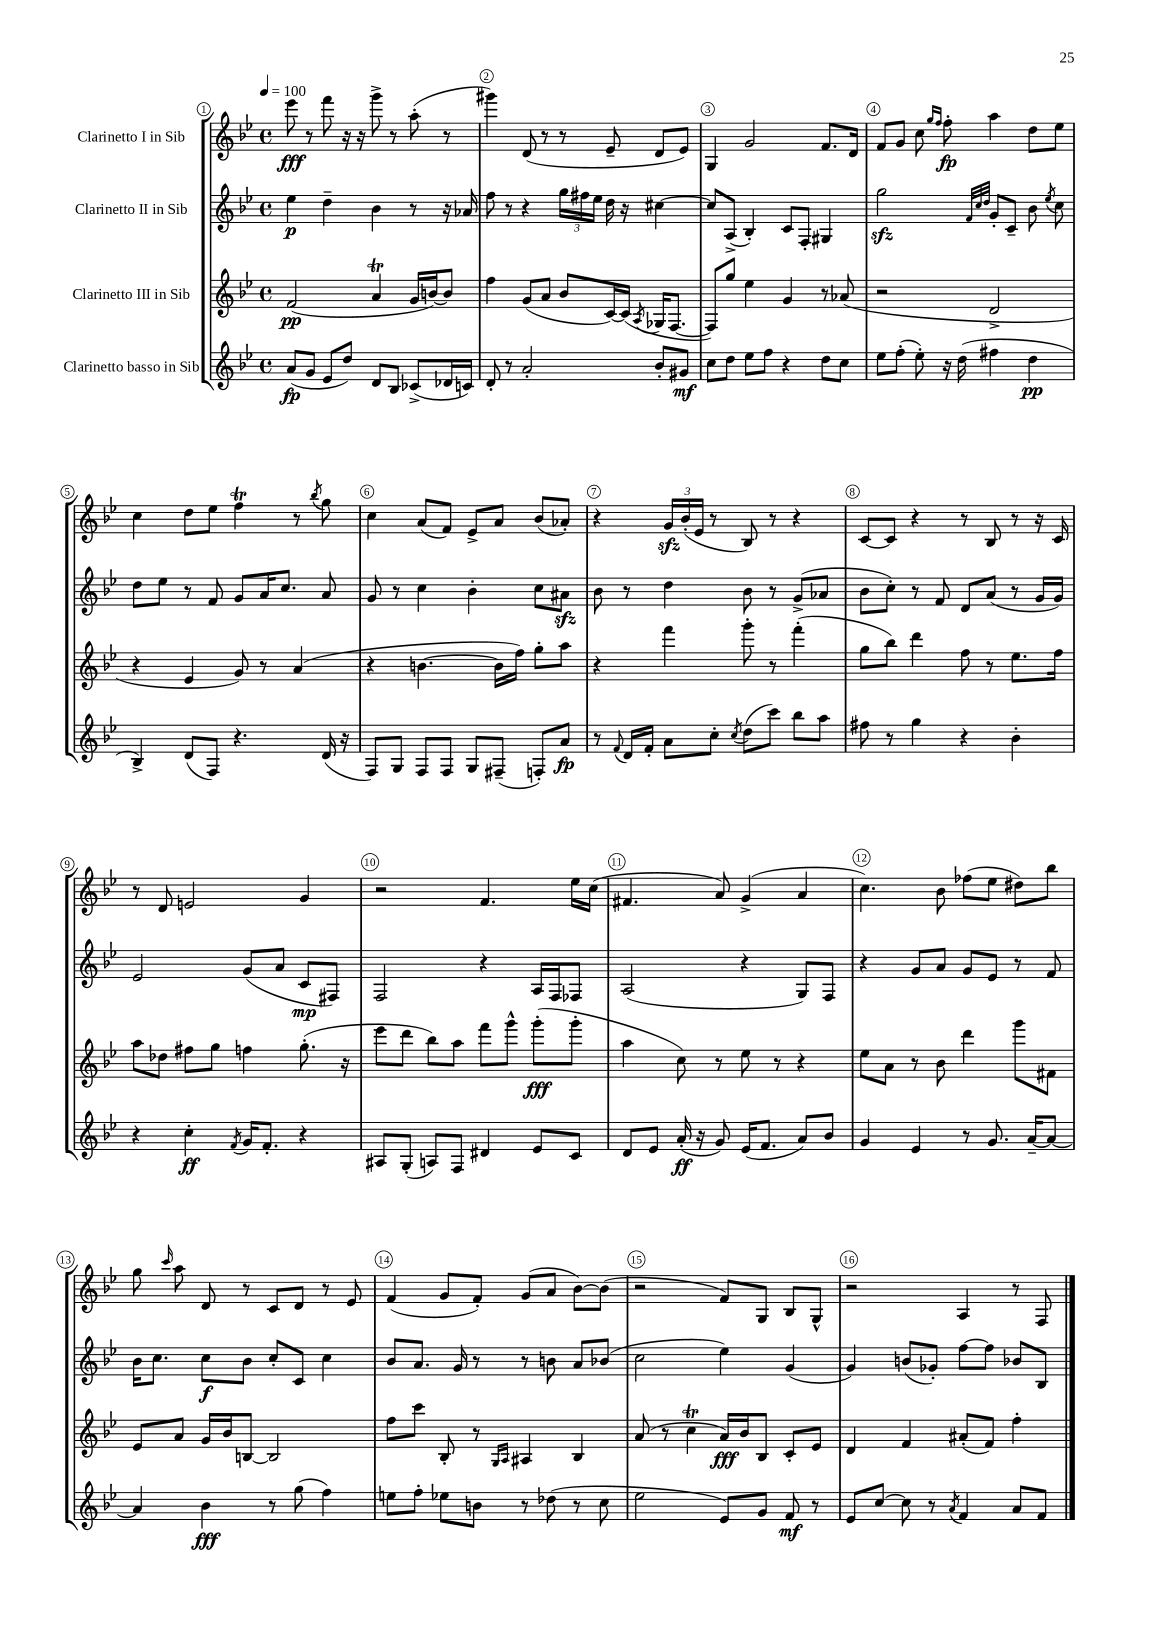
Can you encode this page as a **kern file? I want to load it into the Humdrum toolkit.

**kern	**dynam	**kern	**dynam	**kern	**dynam	**kern	**dynam
*part4	*part4	*part3	*part3	*part2	*part2	*part1	*part1
*staff4	*staff4	*staff3	*staff3	*staff2	*staff2	*staff1	*staff1
*I"Clarinetto basso in Sib	*	*I"Clarinetto III in Sib	*	*I"Clarinetto II in Sib	*	*I"Clarinetto I in Sib	*
*clefG2	*	*clefG2	*	*clefG2	*	*clefG2	*
*k[b-e-]	*	*k[b-e-]	*	*k[b-e-]	*	*k[b-e-]	*
*M4/4	*	*M4/4	*	*M4/4	*	*M4/4	*
*met(c)	*	*met(c)	*	*met(c)	*	*met(c)	*
*MM100	*	*MM100	*	*MM100	*	*MM100	*
=1	=1	=1	=1	=1	=1	=1	=1
(8a/L	fp	(2f/	pp	4ee-\	p	8eee-\	fff
8g/J	.	.	.	.	.	8r	.
8e-/L	.	.	.	4dd~\	.	8fff\	.
8dd/J)	.	.	.	.	.	16r	.
.	.	.	.	.	.	16r	.
8d/L	.	4at/	.	4b-\	.	8ggg^\	.
8B-/J	.	.	.	.	.	8r	.
(8c-X^/L	.	16g/LL	.	8r	.	(8aa'\	.
.	.	[16bn/J)	.	.	.	.	.
16d-X/L	.	8b/J]	.	16r	.	8r	.
16cn/JJ)	.	.	.	16a-X/	.	.	.
=2	=2	=2	=2	=2	=2	=2	=2
8d'/	.	4ff\	.	8ff\	.	4ggg#X\)	.
8r	.	.	.	8r	.	.	.
2a'/	.	(8g/L	.	4r	.	(8d/	.
.	.	8a/J	.	.	.	8r	.
.	.	8b-/L	.	24gg\LL	.	8r	.
.	.	.	.	24ff#X\	.	.	.
.	.	.	.	24ee-\JJ	.	.	.
.	.	[16c/L)	.	16dd\	.	8e-~/	.
.	.	(16c/JJ]	.	16r	.	.	.
.	.	8qA/	.	.	.	.	.
8b-'/L	.	16G-X/KL	.	[4cc#X\	.	8d/L	.
.	.	[8.F/J	.	.	.	.	.
8g#X/J	mf	.	.	.	.	8e-/J)	.
=3	=3	=3	=3	=3	=3	=3	=3
8cc\L	.	8F/L])	.	8cc#/L]	.	4G/	.
8dd\J	.	8gg/J	.	(8A^/J	.	.	.
8ee-\L	.	4ee-\	.	4B-'/)	.	2g/	.
8ff\J	.	.	.	.	.	.	.
4r	.	4g/	.	8c/L	.	.	.
.	.	.	.	8F'/J	.	.	.
8dd\L	.	8r	.	4G#X/	.	8.f/L	.
8cc\J	.	(8a-X/	.	.	.	.	.
.	.	.	.	.	.	16d/Jk	.
=4	=4	=4	=4	=4	=4	=4	=4
8ee-\L	.	2r	.	2ggzz\	.	8f/L	.
(8ff'\J	.	.	.	.	.	8g/J	.
8ee-'\)	.	.	.	.	.	8cc\	.
.	.	.	.	.	.	16qqgg/LL	.
.	.	.	.	.	.	16qqff/JJ	.
16r	.	.	.	.	.	8ff'\	fp
(16dd\	.	.	.	.	.	.	.
.	.	.	.	32qqf/LLL	.	.	.
.	.	.	.	32qqcc/	.	.	.
.	.	.	.	32qqdd/JJJ	.	.	.
4ff#X\	.	2d^/	.	8g'/L	.	4aa\	.
.	.	.	.	8c~/J	.	.	.
4dd\	pp	.	.	8b-\	.	8dd\L	.
.	.	.	.	8qee-/	.	.	.
.	.	.	.	8cc\	.	8ee-\J	.
!!LO:LB:g=z
=5	=5	=5	=5	=5	=5	=5	=5
4B-^/)	.	4r	.	8dd\L	.	4cc\	.
.	.	.	.	8ee-\J	.	.	.
(8d/L	.	4e-/	.	8r	.	8dd\L	.
8F/J)	.	.	.	8f/	.	8ee-\J	.
4.r	.	8g/)	.	8g/L	.	4ffT\	.
.	.	8r	.	16a/K	.	.	.
.	.	.	.	8.cc/J	.	.	.
.	.	(4a/	.	.	.	8r	.
.	.	.	.	.	.	8qbb-/	.
(16d/	.	.	.	8a/	.	8gg\	.
16r	.	.	.	.	.	.	.
=6	=6	=6	=6	=6	=6	=6	=6
8F/L)	.	4r	.	8g/	.	4cc\	.
8G/J	.	.	.	8r	.	.	.
8F/L	.	[4.bn\	.	4cc\	.	(8a/L	.
8F/J	.	.	.	.	.	8f/J)	.
8G/L	.	.	.	4b-'\	.	8e-^/L	.
(8F#X~/J	.	16b\LL]	.	.	.	8a/J	.
.	.	16ff\JJ)	.	.	.	.	.
8Fn'/L)	.	8gg'\L	.	8cc\L	.	(8b-/L	.
8a/J	fp	8aa\J	.	8a#Xzz\J	.	8a-X'/J)	.
=7	=7	=7	=7	=7	=7	=7	=7
8r	.	4r	.	8b-\	.	4r	.
8qqf/	.	.	.	.	.	.	.
16d/LL	.	.	.	8r	.	.	.
16f'/JJ	.	.	.	.	.	.	.
8a\L	.	4fff\	.	4dd\	.	24gzz/LL	.
.	.	.	.	.	.	(24b-'/	.
.	.	.	.	.	.	24e-/JJ	.
8cc'\J	.	.	.	.	.	8r	.
8qcc/	.	.	.	.	.	.	.
(8dd\L	.	8ggg'\	.	8b-\	.	8B-/)	.
8ccc\J)	.	8r	.	8r	.	8r	.
8bb-\L	.	(4fff'\	.	(8g^/L	.	4r	.
8aa\J	.	.	.	8a-X/J	.	.	.
=8	=8	=8	=8	=8	=8	=8	=8
8ff#X\	.	8gg\L	.	8b-\L	.	[8c/L	.
8r	.	8bb-\J)	.	8cc'\J)	.	8c/J]	.
4gg\	.	4ddd\	.	8r	.	4r	.
.	.	.	.	8f/	.	.	.
4r	.	8ff\	.	8d/L	.	8r	.
.	.	8r	.	(8a/J	.	8B-/	.
4b-'\	.	8.ee-\L	.	8r	.	8r	.
.	.	.	.	16g/LL	.	16r	.
.	.	16ff\Jk	.	16g/JJ)	.	16c/	.
!!LO:LB:g=z
=9	=9	=9	=9	=9	=9	=9	=9
4r	.	8aa\L	.	2e-/	.	8r	.
.	.	8dd-X\J	.	.	.	8d/	.
4cc'\	ff	8ff#X\L	.	.	.	2en/	.
.	.	8gg\J	.	.	.	.	.
8qf/	.	.	.	.	.	.	.
16g/KL	.	4ffn\	.	(8g/L	.	.	.
8.f'/J	.	.	.	.	.	.	.
.	.	.	.	8a/J	.	.	.
4r	.	(8.gg'\	.	8c/L	mp	4g/	.
.	.	.	.	8F#X/J)	.	.	.
.	.	16r	.	.	.	.	.
=10	=10	=10	=10	=10	=10	=10	=10
8A#X/L	.	8eee-\L	.	2F/	.	2r	.
(8G'/J	.	8ddd\J	.	.	.	.	.
8An/L)	.	8bb-\L)	.	.	.	.	.
8F/J	.	8aa\J	.	.	.	.	.
4d#X/	.	8fff\L	.	4r	.	4.f/	.
.	.	8ggg^^\J	.	.	.	.	.
8e-/L	.	(8ggg'\L	fff	16A/LL	.	.	.
.	.	.	.	16F/J	.	.	.
8c/J	.	8ggg'\J	.	8F-X/J	.	16ee-\LL	.
.	.	.	.	.	.	(16cc\JJ	.
=11	=11	=11	=11	=11	=11	=11	=11
8d/L	.	4aa\	.	(2A/	.	4.f#X/	.
8e-/J	.	.	.	.	.	.	.
(16a'/	ff	8cc\)	.	.	.	.	.
16r	.	.	.	.	.	.	.
8g/)	.	8r	.	.	.	8a/)	.
(16e-/KL	.	8ee-\	.	4r	.	(4g^/	.
8.f/J	.	.	.	.	.	.	.
.	.	8r	.	.	.	.	.
8a/L)	.	4r	.	8G/L)	.	4a/	.
8b-/J	.	.	.	8F/J	.	.	.
=12	=12	=12	=12	=12	=12	=12	=12
4g/	.	8ee-\L	.	4r	.	4.cc\)	.
.	.	8a\J	.	.	.	.	.
4e-/	.	8r	.	8g/L	.	.	.
.	.	8b-\	.	8a/J	.	8b-\	.
8r	.	4ddd\	.	8g/L	.	(8ff-X\L	.
8.g/	.	.	.	8e-/J	.	8ee-\J	.
.	.	8ggg\L	.	8r	.	8dd#X\L)	.
[16a~/KL	.	.	.	.	.	.	.
8a/J_	.	8f#X\J	.	8f/	.	8bb-\J	.
!!LO:LB:g=z
=13	=13	=13	=13	=13	=13	=13	=13
4a/]	.	8e-/L	.	16b-\KL	.	8gg\	.
.	.	.	.	8.cc\J	.	.	.
.	.	.	.	.	.	16qqccc/	.
.	.	8a/J	.	.	.	8aa\	.
4b-\	fff	16g/LL	.	8cc\L	f	8d/	.
.	.	16b-/J	.	.	.	.	.
.	.	[8Bn/J	.	8b-\J	.	8r	.
8r	.	2B/]	.	8cc'/L	.	8c/L	.
(8gg\	.	.	.	8c/J	.	8d/J	.
4ff\)	.	.	.	4cc\	.	8r	.
.	.	.	.	.	.	8e-/	.
=14	=14	=14	=14	=14	=14	=14	=14
8een\L	.	8ff\L	.	8b-/L	.	(4f/	.
8ff'\J	.	8ccc\J	.	8.a/J	.	.	.
8ee-X\L	.	8B-'/	.	.	.	8g/L	.
.	.	.	.	16g/	.	.	.
8bn\J	.	8r	.	8r	.	8f'/J)	.
.	.	16qqG/LL	.	.	.	.	.
.	.	16qqA/JJ	.	.	.	.	.
8r	.	4A#X/	.	8r	.	(8g/L	.
(8dd-X\	.	.	.	8bn\	.	8a/J	.
8r	.	4B-/	.	8a/L	.	[8b-\L)	.
8cc\	.	.	.	(8b-X/J	.	(8b-\J]	.
=15	=15	=15	=15	=15	=15	=15	=15
2ee-\	.	(8a/	.	2cc\	.	2r	.
.	.	8r	.	.	.	.	.
.	.	4ccT\	.	.	.	.	.
8e-/L)	.	16a/LL)	fff	4ee-\)	.	8f/L)	.
.	.	16b-/J	.	.	.	.	.
8g/J	.	8B-/J	.	.	.	8G/J	.
8f/	mf	8c'/L	.	(4g/	.	8B-/L	.
8r	.	8e-/J	.	.	.	8G^^/J	.
=16	=16	=16	=16	=16	=16	=16	=16
8e-/L	.	4d/	.	4g/)	.	2r	.
[8cc/J	.	.	.	.	.	.	.
8cc\]	.	4f/	.	(8bn/L	.	.	.
8r	.	.	.	8g-X'/J)	.	.	.
8qa/	.	.	.	.	.	.	.
4f/	.	(8a#X'/L	.	[8ff\L	.	4A/	.
.	.	8f/J)	.	8ff\J]	.	.	.
8a/L	.	4ff'\	.	8b-X/L	.	8r	.
8f/J	.	.	.	8B-/J	.	8F/	.
==	==	==	==	==	==	==	==
*-	*-	*-	*-	*-	*-	*-	*-
